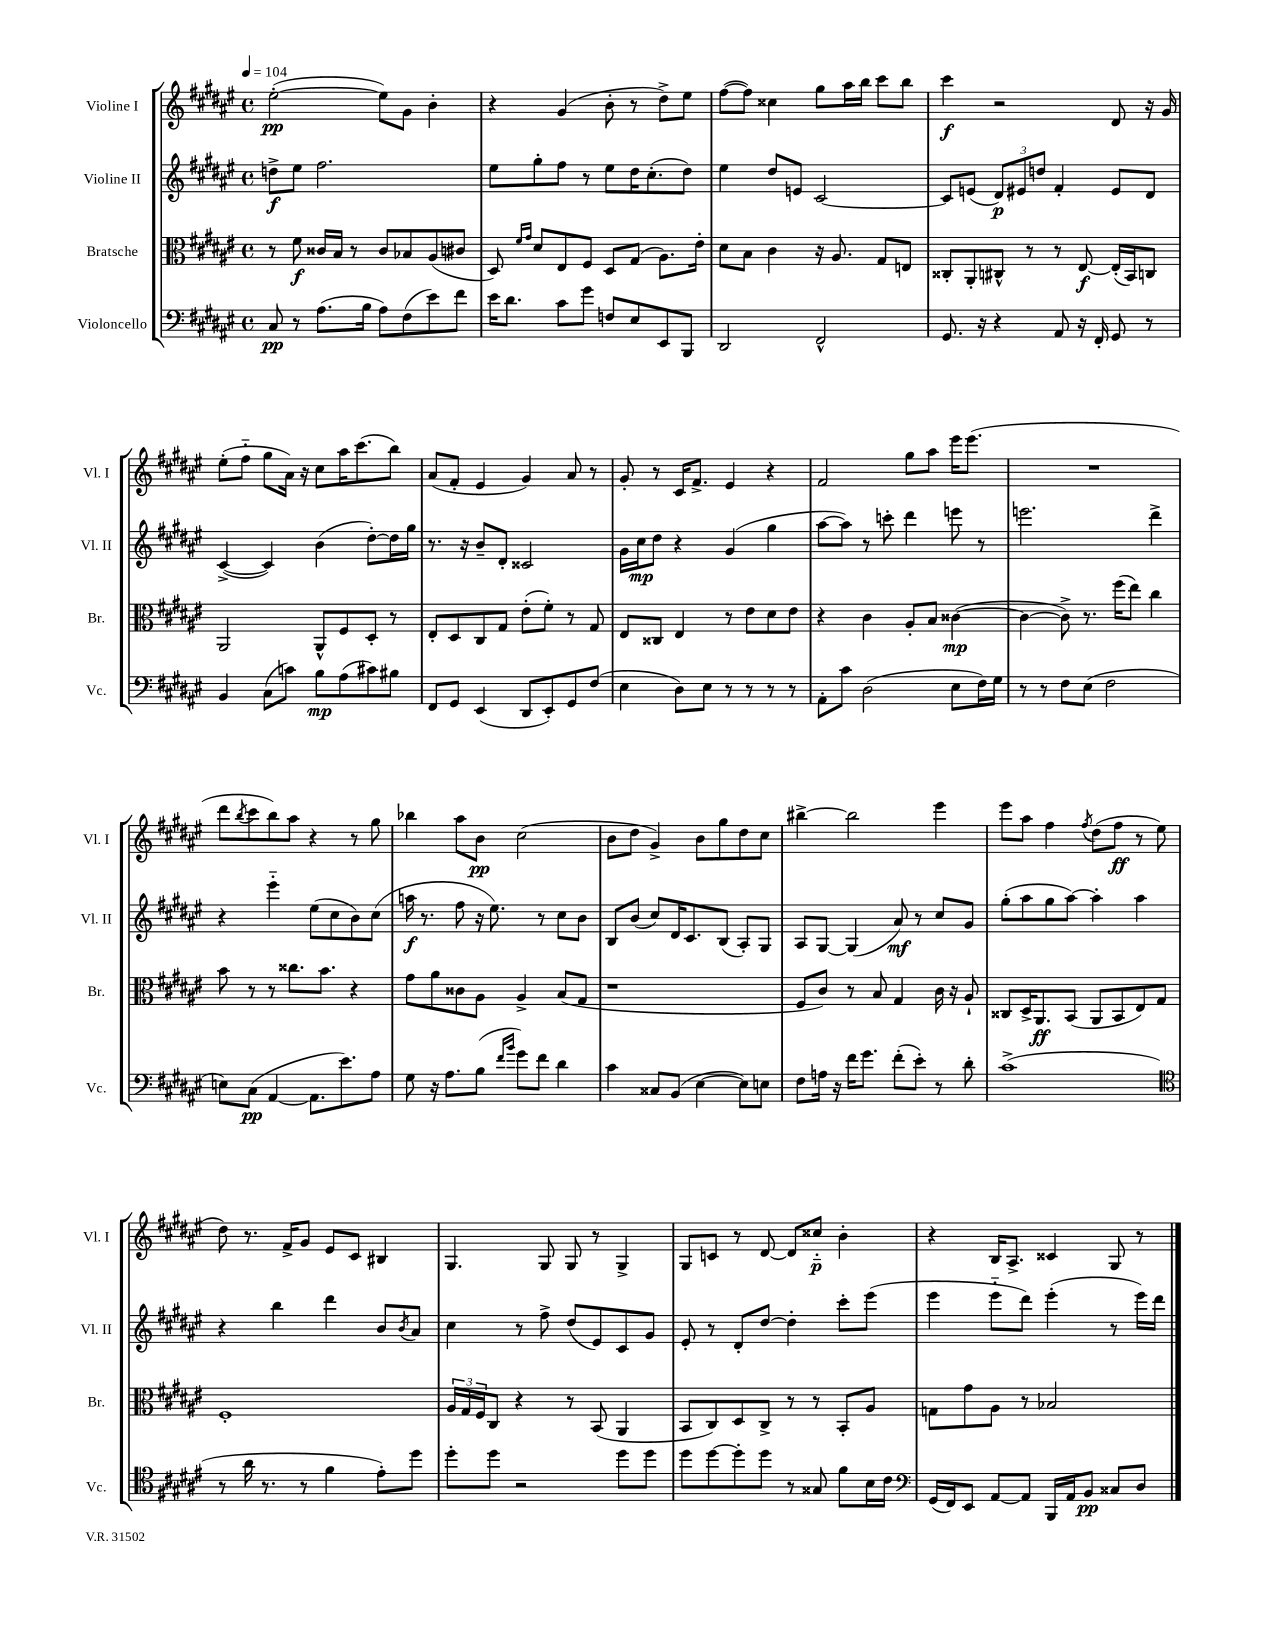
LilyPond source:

<<
\new StaffGroup <<
\new Staff = "s0" \with { instrumentName = "Violine I" shortInstrumentName = "Vl. I" } {
    \clef treble \key fis \major \defaultTimeSignature \time 4/4 \tempo 4 = 104
    eis''2~-.\pp( eis''8) gis'8 b'4-. |
    r4 gis'4( b'8-. r8 dis''8->) eis''8 |
    fis''8~( fis''8) cisis''4 gis''8 ais''16 b''16 cis'''8 b''8 |
    cis'''4\f r2 dis'8 r16 gis'16 |
    eis''8-.( fis''8-_ gis''8 ais'16) r16 cis''8 ais''16 cis'''8.( b''8) |
    ais'8( fis'8-. eis'4 gis'4) ais'8 r8 |
    gis'8-. r8 cis'16 fis'8.-> eis'4 r4 |
    fis'2 gis''8 ais''8 eis'''16 eis'''8.( |
    R1 |
    dis'''8 \acciaccatura { b''8 } cis'''8 b''8) ais''8 r4 r8 gis''8 |
    bes''4 ais''8 b'8\pp cis''2( |
    b'8 dis''8 gis'4->) b'8 gis''8 dis''8 cis''8 |
    bis''4~-> bis''2 eis'''4 |
    eis'''8 ais''8 fis''4 \acciaccatura { fis''8 } dis''8( fis''8\ff r8 eis''8 |
    dis''8) r8. fis'16-> gis'8 eis'8 cis'8 bis4 |
    gis4. gis8 gis8 r8 gis4-> |
    gis8 c'8 r8 dis'8~ dis'8 cisis''8-_\p b'4-. |
    r4 b16 ais8.-> cisis'4 gis8 r8 \bar "|." |
}
\new Staff = "s1" \with { instrumentName = "Violine II" shortInstrumentName = "Vl. II" } {
    \clef treble \key fis \major \defaultTimeSignature \time 4/4
    d''8->\f eis''8 fis''2. |
    eis''8 gis''8-. fis''8 r8 eis''8 dis''16 cis''8.-.( dis''8) |
    eis''4 dis''8 e'8 cis'2~ |
    cis'8 e'8( \tuplet 3/2 { dis'8\p) eis'8 d''8 } fis'4-. eis'8 dis'8 |
    cis'4~->( cis'4) b'4( dis''8~-.) dis''16 gis''16 |
    r8. r16 b'8-- dis'8-. cisis'2 |
    gis'16 cis''16\mp dis''8 r4 gis'4( gis''4 |
    ais''8~ ais''8) r8 c'''8-. dis'''4 e'''8 r8 |
    e'''2. dis'''4-> |
    r4 eis'''4-_ eis''8( cis''8 b'8) cis''8( |
    a''16\f r8. fis''8 r16 eis''8.) r8 cis''8 b'8 |
    b8 b'8( cis''8) dis'16 cis'8. b8( ais8-.) gis8 |
    ais8 gis8~ gis4( ais'8\mf) r8 cis''8 gis'8 |
    gis''8-.( ais''8 gis''8 ais''8~) ais''4-. ais''4 |
    r4 b''4 dis'''4 b'8 \acciaccatura { b'8 } ais'8 |
    cis''4 r8 fis''8-> dis''8( eis'8) cis'8 gis'8 |
    eis'8-. r8 dis'8-. dis''8~ dis''4-. cis'''8-. eis'''8( |
    eis'''4 eis'''8-_ dis'''8) eis'''4-.( r8 eis'''16) dis'''16 \bar "|." |
}
\new Staff = "s2" \with { instrumentName = "Bratsche" shortInstrumentName = "Br." } {
    \clef alto \key fis \major \defaultTimeSignature \time 4/4
    r8 fis'8\f cisis'16 b16 r8 cisis'8 bes8 ais8( cis'8 |
    dis8) \grace { fis'16 gis'16 } dis'8 eis8 fis8 dis8 gis8( ais8.) eis'16-. |
    dis'8 b8 cis'4 r16 ais8. gis8 e8 |
    cisis8-. ais,8-. cis8-^ r8 r8 eis8~\f eis16-.( b,16) c8 |
    ais,2 ais,8-^ fis8 dis8-. r8 |
    eis8-. dis8 cis8 gis8 eis'8-.( fis'8-.) r8 gis8 |
    eis8 cisis8 eis4 r8 eis'8 dis'8 eis'8 |
    r4 cis'4 ais8-. b8 cisis'4~\mp( |
    cisis'4~ cisis'8->) r8. fis''16( eis''8) cis''4 |
    b'8 r8 r8 cisis''8. b'8. r4 |
    gis'8 ais'8 cisis'8 ais8 ais4-> b8( gis8 |
    r1 |
    fis8 cis'8) r8 b8 gis4 cis'16 r16 ais8-! |
    cisis8 dis16-> ais,8.\ff b,8( ais,8 b,8 eis8) gis8 |
    fis1-. |
    \tuplet 3/2 { ais16 gis16 fis16 } cis8 r4 r8 b,8( ais,4 |
    b,8 cis8) dis8 cis8-> r8 r8 b,8-. ais8 |
    g8 gis'8 ais8 r8 bes2 \bar "|." |
}
\new Staff = "s3" \with { instrumentName = "Violoncello" shortInstrumentName = "Vc." } {
    \clef bass \key fis \major \defaultTimeSignature \time 4/4
    cis8\pp r8 ais8.( b16 ais8) fis8( eis'8) fis'8 |
    eis'16 dis'8. cis'8 gis'8 f8 eis8 eis,8 b,,8 |
    dis,2 fis,2-^ |
    gis,8. r16 r4 ais,8 r16 fis,16-. gis,8 r8 |
    b,4 cis8( c'8) b8\mp ais8( cis'8) bis8 |
    fis,8 gis,8 eis,4( dis,8 eis,8-.) gis,8 fis8( |
    eis4 dis8) eis8 r8 r8 r8 r8 |
    ais,8-. cis'8 dis2( eis8 fis16) gis16 |
    r8 r8 fis8 eis8( fis2 |
    e8) cis8\pp( ais,4~ ais,8. eis'8.) ais8 |
    gis8 r16 ais8. b8( \grace { fis'16 b'16 } gis'8) fis'8 dis'4 |
    cis'4 cisis8 b,8( eis4~ eis8) e8 |
    fis8 a16 r16 fis'16 gis'8. fis'8-.( eis'8-.) r8 dis'8-. |
    cis'1->( |
    \clef tenor r8 ais'16 r8. r8 fis'4 eis'8-.) dis''8 |
    dis''8-. dis''8 r2 dis''8 dis''8 |
    dis''8 dis''8~ dis''8-. dis''8 r8 gisis8 fis'8 b16 cis'16 |
    \clef bass gis,16( fis,16) eis,8 ais,8~ ais,8 b,,16 ais,16 b,8\pp cisis8 dis8 \bar "|." |
}
>>
>>
\layout { \context { \Score \remove "Bar_number_engraver" } }
